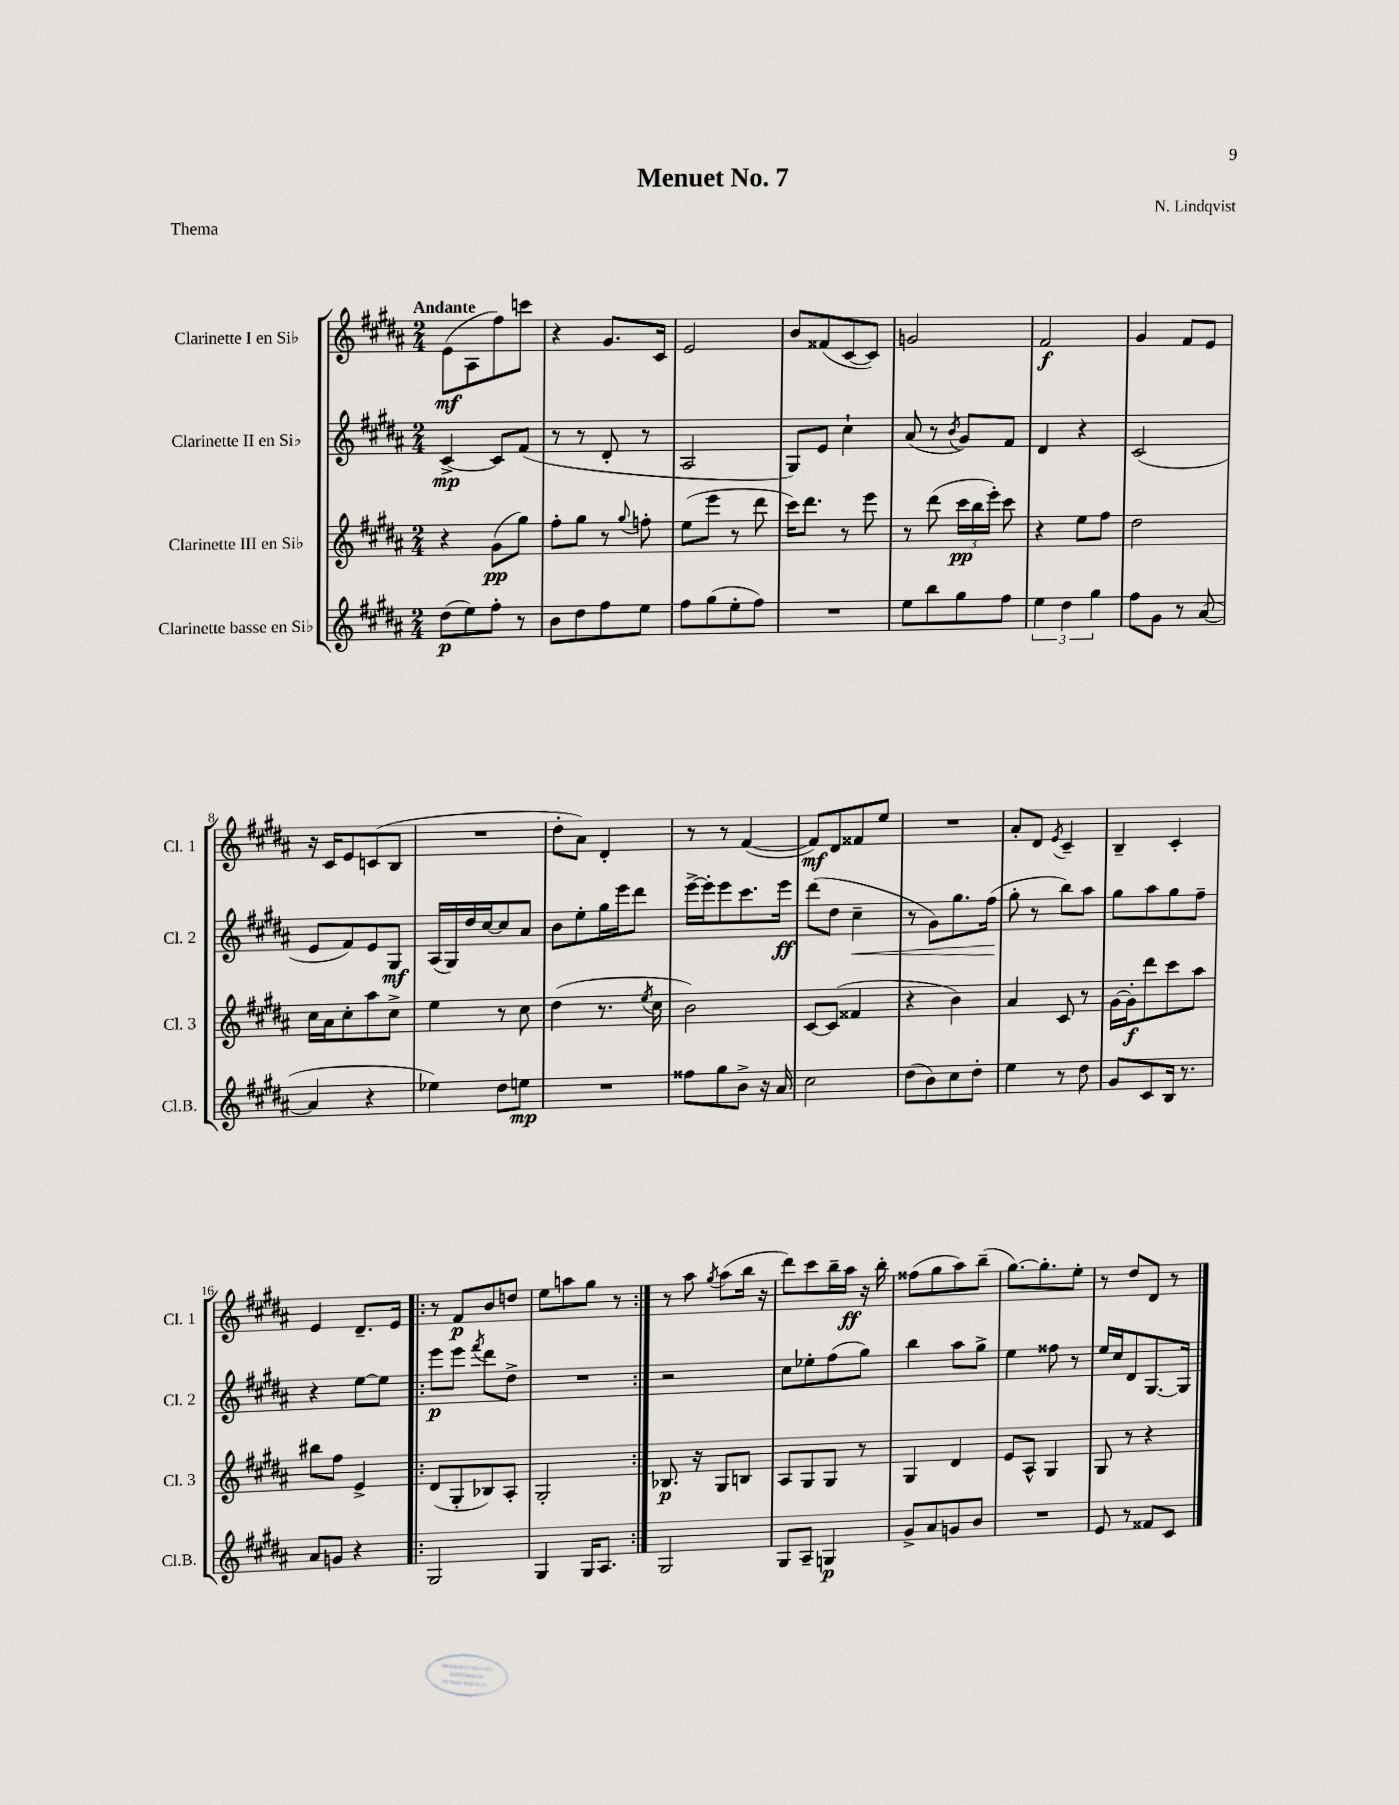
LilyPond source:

\header { title = "Menuet No. 7" composer = "N. Lindqvist" piece = "Thema" }
<<
\new StaffGroup <<
\new Staff = "s0" \with { instrumentName = "Clarinette I en Sib" shortInstrumentName = "Cl. 1" } {
    \clef treble \key b \major \numericTimeSignature \time 2/4 \tempo "Andante"
    \autoBeamOff e'8[\mf( ais8 fis''8) c'''8] |
    r4 gis'8.[ cis'16] |
    e'2 |
    b'8[ fisis'8( cis'8~ cis'8]) |
    g'2 |
    fis'2\f |
    gis'4 fis'8[ e'8] |
    r16 cis'16[ e'8 c'8( b8] |
    R2 |
    dis''8[-. ais'8]) dis'4-. |
    r8 r8 fis'4~( |
    fis'8[\mf) dis'8 fisis'8 e''8] |
    R2 |
    ais'8[-. dis'8] \acciaccatura { e'8 } cis'4-- |
    b4-- cis'4-. |
    e'4 dis'8.[-- e'16] |
    \repeat volta 2 { r8 fis'8[\p b'8 d''8] |
    e''8[ a''8 gis''8] r8 | }
    r8 ais''8 \acciaccatura { gis''8 } ais''8[( b''16] r16 |
    dis'''8[) cis'''8 b''16-- ais''16]\ff r16 b''16-. |
    fisis''8[( gis''8 ais''8) b''8]--( |
    gis''8.[~) gis''8.-. e''8]-. |
    r8 dis''8[ dis'8] r8 \bar "|." |
}
\new Staff = "s1" \with { instrumentName = "Clarinette II en Sib" shortInstrumentName = "Cl. 2" } {
    \clef treble \key b \major \numericTimeSignature \time 2/4
    \autoBeamOff cis'4~->\mp cis'8[ fis'8]( |
    r8 r8 dis'8-. r8 |
    ais2 |
    gis8[) e'8] cis''4-! |
    ais'8( r8 \acciaccatura { b'8 } gis'8[) fis'8] |
    dis'4 r4 |
    cis'2( |
    e'8[ fis'8) e'8 gis8]\mf |
    ais16[( gis16) dis''16 cis''16~ cis''8 ais'8] |
    b'8[ e''8-. gis''16 e'''16 dis'''8] |
    e'''16[~-> e'''16-. e'''8 cis'''8. e'''16]\ff |
    dis'''8[( dis''8] cis''4--\< |
    r8 gis'8[) gis''8. fis''16]( |
    gis''8-.\! r8 b''8[) ais''8] |
    gis''8[ ais''8 gis''8 fis''8]-- |
    r4 e''8[~ e''8] |
    \repeat volta 2 { e'''8[\p e'''8] \acciaccatura { fis'''8 } dis'''8[ dis''8]-> |
    R2 | }
    r2 |
    cis''8[ ees''8-. fis''8( gis''8]) |
    b''4 ais''8[ gis''8]-> |
    e''4 fisis''8 r8 |
    e''16[ cis''16 dis'8 gis8.~ gis16] \bar "|." |
}
\new Staff = "s2" \with { instrumentName = "Clarinette III en Sib" shortInstrumentName = "Cl. 3" } {
    \clef treble \key b \major \numericTimeSignature \time 2/4
    \autoBeamOff r4 gis'8[\pp( gis''8]) |
    fis''8[-. gis''8] r8 \appoggiatura { gis''8 } f''8-. |
    e''8[( e'''8] r8 dis'''8 |
    cis'''16[) dis'''8.] r8 e'''8 |
    r8 dis'''8( \tuplet 3/2 { cis'''16[\pp b''16 e'''16]-.) } cis'''8 |
    r4 e''8[ fis''8] |
    dis''2 |
    cis''16[ ais'16 cis''8-. ais''8 cis''8]-> |
    e''4 r8 cis''8 |
    dis''4( r8. \acciaccatura { e''8 } cis''16 |
    b'2) |
    cis'8[~ cis'8]( fisis'4 |
    r4 b'4) |
    ais'4 cis'8 r8 |
    gis'16[~ gis'16-.\f dis'''8 cis'''8 ais''8] |
    bis''8[ fis''8] e'4-> |
    \repeat volta 2 { dis'8[( gis8-. bes8) ais8]-. |
    gis2-. | }
    bes8.\p r16 gis8[ b8] |
    ais8[ gis8 gis8] r8 |
    gis4 dis'4 |
    e'8[ ais8]-^ gis4 |
    gis8 r8 r4 \bar "|." |
}
\new Staff = "s3" \with { instrumentName = "Clarinette basse en Sib" shortInstrumentName = "Cl.B." } {
    \clef treble \key b \major \numericTimeSignature \time 2/4
    \autoBeamOff dis''8[\p( e''8) fis''8]-. r8 |
    b'8[ dis''8 fis''8 e''8] |
    fis''8[ gis''8( e''8-. fis''8]) |
    R2 |
    e''8[ b''8 gis''8 fis''8] |
    \tuplet 3/2 { e''4 dis''4 gis''4 } |
    fis''8[ gis'8] r8 ais'8~( |
    ais'4 r4 |
    ees''4) dis''8[ e''8]\mp |
    R2 |
    fisis''8[ gis''8 b'8]-> r16 ais'16 |
    cis''2 |
    dis''8[( b'8) cis''8 dis''8]-. |
    e''4 r8 dis''8 |
    gis'8[ cis'8 b16] r8. |
    ais'8[ g'8] r4 |
    \repeat volta 2 { gis2 |
    gis4 gis16[ ais8.] | }
    gis2 |
    gis8[ ais8]-- g4\p |
    gis'8[-> ais'8 g'8 b'8] |
    R2 |
    e'8 r8 fisis'8[ cis'8] \bar "|." |
}
>>
>>
